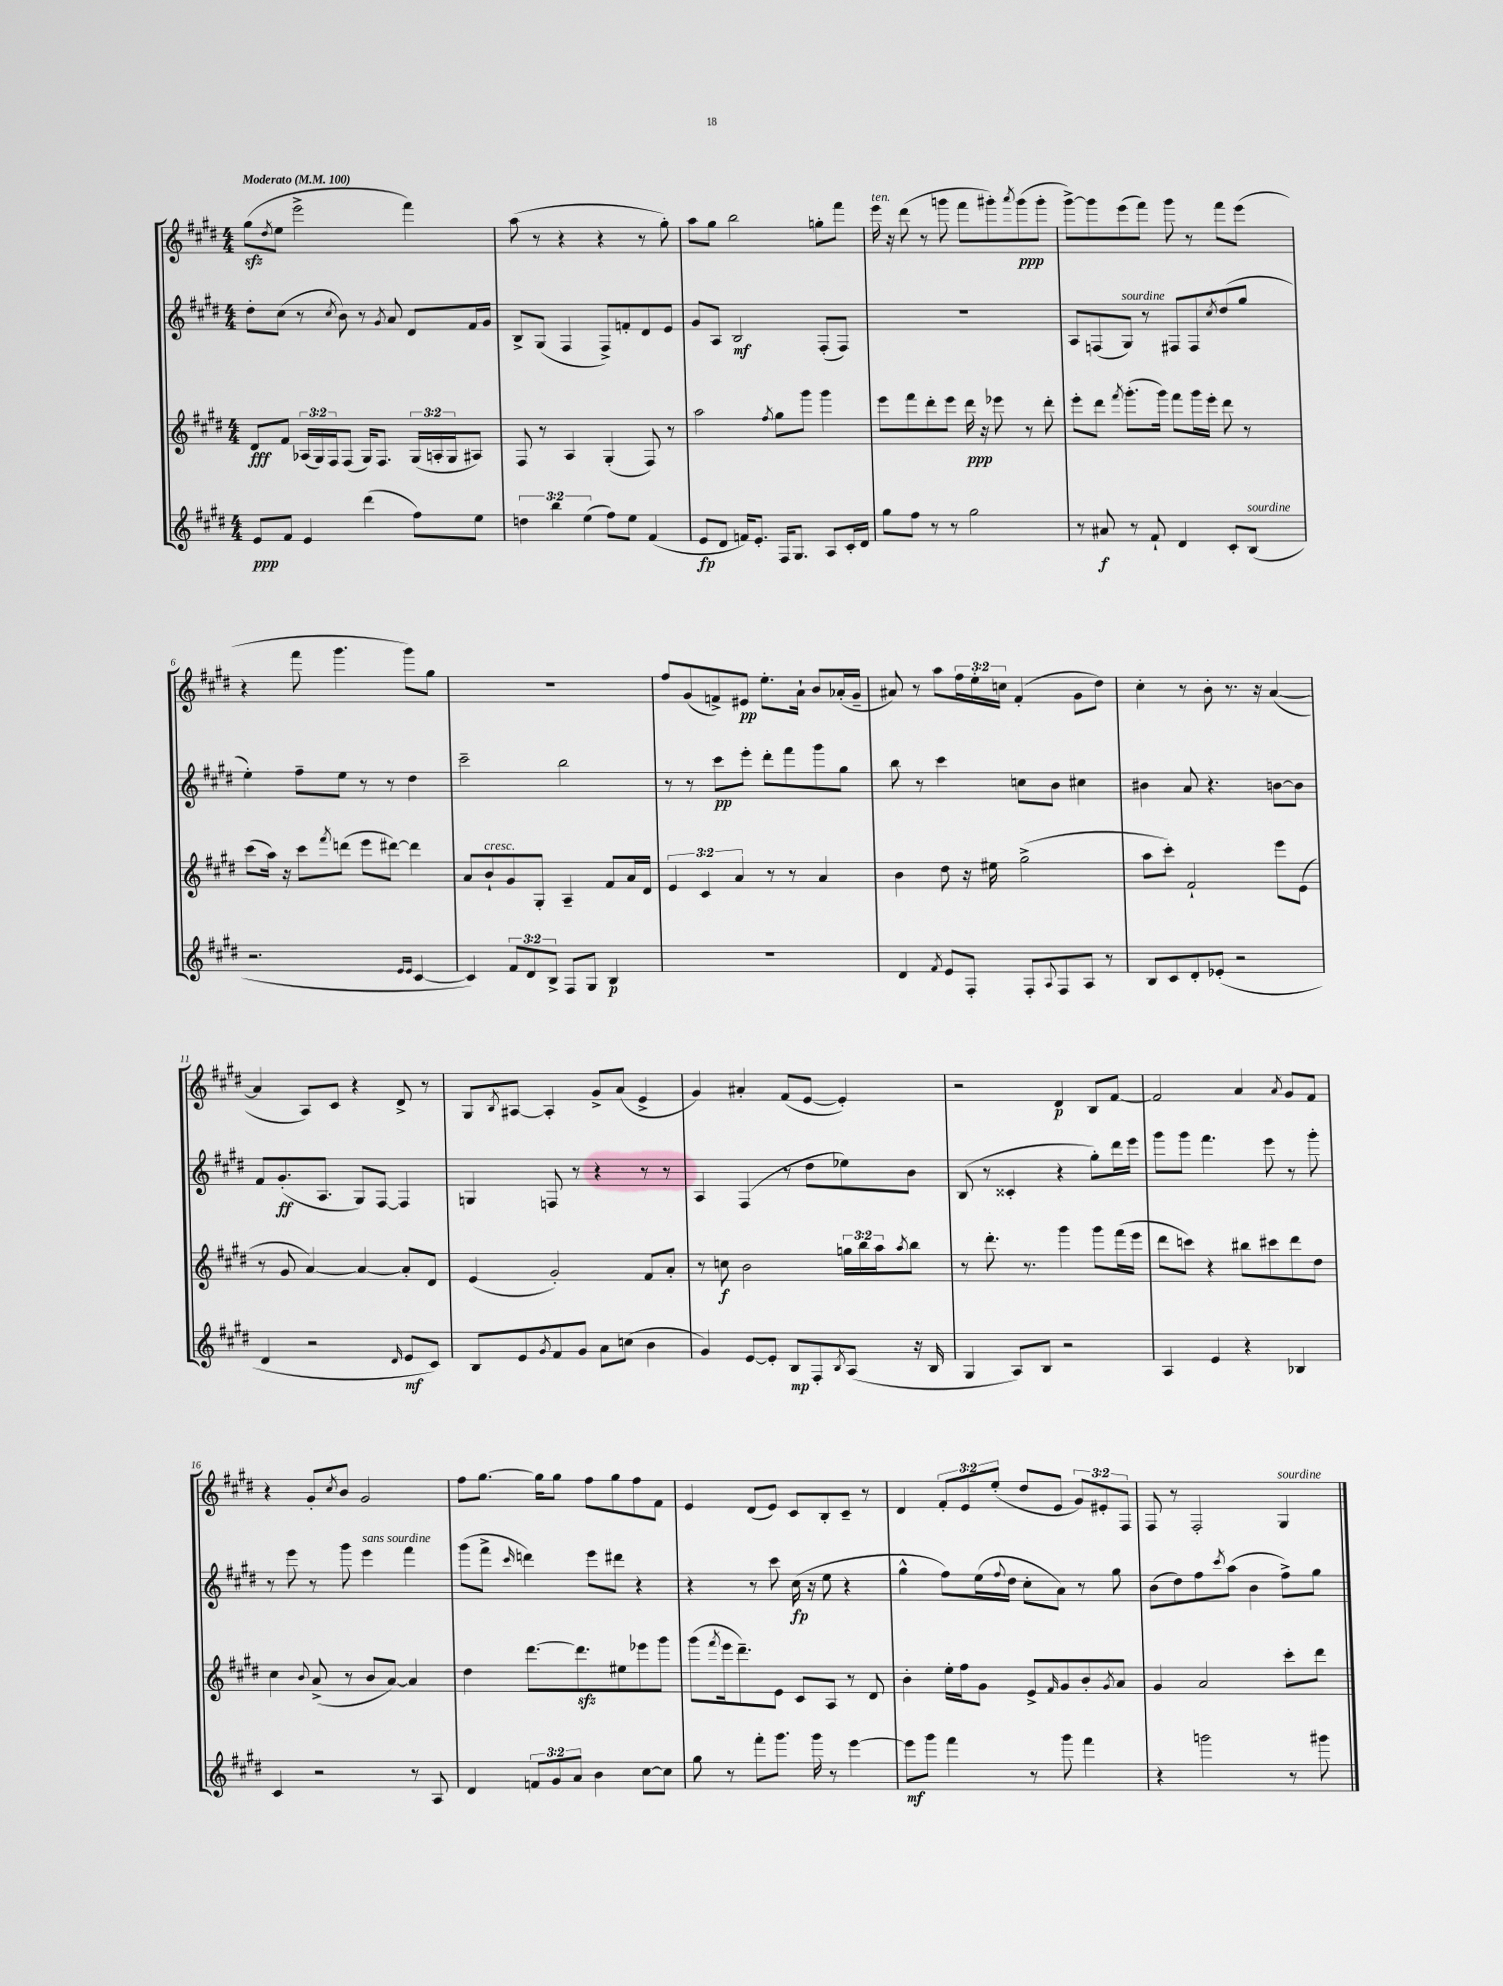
<<
\new StaffGroup <<
\new Staff = "s0" {
    \clef treble \key e \major \numericTimeSignature \time 4/4 \override Staff.TupletNumber.text = #tuplet-number::calc-fraction-text \tempo "Moderato" 4 = 100
    gis''8\sfz( \acciaccatura { dis''8 } e''8 e'''2-> fis'''4) |
    a''8( r8 r4 r4 r8 gis''8-.) |
    a''8 gis''8 b''2 g''8-. fis'''8 |
    e'''16^\markup { \italic "ten." } r16 dis'''8( r8 g'''8 fis'''8 gis'''8-.) \acciaccatura { a'''8 } gis'''8\ppp( gis'''8-. |
    gis'''8~->) gis'''8 e'''8( fis'''8) gis'''8 r8 fis'''8 e'''8( |
    r4 fis'''8 gis'''4. gis'''8) gis''8 |
    R1 |
    fis''8 gis'8( f'8->) eis'8\pp e''8.-. a'16-! b'8 aes'16-.( gis'16-- |
    ais'8) r8 a''8 \tuplet 3/2 { fis''16 e''16-. c''16 } fis'4-.( gis'8 dis''8) |
    cis''4-. r8 b'8-. r8. r16 a'4~( |
    a'4 a8) cis'8 r4 dis'8-> r8 |
    gis8 \acciaccatura { b8 } ais8~ ais4-. gis'8-> a'8( e'4-> |
    gis'4) ais'4-. fis'8( e'8~ e'4-.) |
    r2 dis'4\p b8 fis'8~ |
    fis'2 a'4 \acciaccatura { a'8 } gis'8 fis'8 |
    r4 gis'8-. \acciaccatura { cis''8 } b'8 gis'2 |
    fis''8 gis''8.~ gis''16 gis''8 fis''8 gis''8 fis''8 fis'8 |
    e'4 dis'8( e'8) cis'8 b8-. cis'8-- r8 |
    dis'4 \tuplet 3/2 { fis'8-. e'8 e''8-.( } dis''8 e'8 \tuplet 3/2 { gis'8) eis'8-. fis8 } |
    fis8 r8 fis2-. gis4^\markup { \italic "sourdine" } \bar "|." |
}
\new Staff = "s1" {
    \clef treble \key e \major \numericTimeSignature \time 4/4
    dis''8-. cis''8( r8 \acciaccatura { cis''8 } b'8) r8 \acciaccatura { gis'8 } a'8 dis'8 fis'16 gis'16 |
    b8-> gis8( fis4 fis8->) f'8-. dis'8 e'8 |
    gis'8 a8 b2\mf fis8-.( fis8) |
    R1 |
    a8 f8( gis8^\markup { \italic "sourdine" }) r8 fis8 fis8 \acciaccatura { cis''8 } dis''8( gis''8 |
    e''4-.) fis''8-- e''8 r8 r8 dis''4 |
    cis'''2-- b''2 |
    r8 r8 cis'''8\pp e'''8-. dis'''8-. fis'''8 gis'''8 gis''8 |
    b''8 r8 cis'''4 c''8 b'8 cis''4 |
    bis'4 a'8 r4. b'8~ b'8 |
    fis'8 gis'8.-.\ff( a8. gis8) fis8~ fis4 |
    g4 f8 r8 r4 r8 r8 |
    a4 fis4( r8 dis''8 ees''8) b'8 |
    b8( r8 cisis'4-. r4 gis''8-.) dis'''16 e'''16 |
    gis'''8 gis'''8 fis'''4. e'''8 r8 gis'''8-. |
    r8 e'''8 r8 gis'''8 e'''4^\markup { \italic "sans sourdine" } fis'''4 |
    gis'''8( fis'''8-> \grace { cis'''16 } d'''4) e'''8 dis'''8 r4 |
    r4 r8 cis'''8 cis''16\fp( r16 e''8 r4 |
    gis''4-^ fis''8) e''16( \appoggiatura { fis''8 } dis''16 cis''8-. a'8) r8 gis''8 |
    b'8( dis''8) fis''8 \acciaccatura { cis'''8 } a''8( b'4 fis''8->) gis''8 \bar "|." |
}
\new Staff = "s2" {
    \clef treble \key e \major \numericTimeSignature \time 4/4 \override Staff.TupletNumber.text = #tuplet-number::calc-fraction-text
    dis'8\fff fis'8 \tuplet 3/2 { aes16( gis16) fis16 } fis8( gis16) fis8. \tuplet 3/2 { gis16( a16-. gis16 } ais8) |
    fis8 r8 a4 gis4-.( fis8) r8 |
    a''2 \acciaccatura { fis''8 } gis''8 gis'''8 gis'''4 |
    e'''8 fis'''8 dis'''8-. e'''8 dis'''16\ppp r16 ees'''8 r8 dis'''8-. |
    e'''8-. dis'''8 \acciaccatura { fis'''8 } gis'''8.-.( gis'''16) fis'''8 gis'''16 e'''16-. dis'''8 r8 |
    cis'''8( a''16) r16 cis'''8 \acciaccatura { fis'''8 } d'''8( e'''8 dis'''8~) dis'''4 |
    a'8 b'8-!^\markup { \italic "cresc." } gis'8 gis8-. a4-- fis'8 a'16 dis'16 |
    \tuplet 3/2 { e'4 cis'4 a'4 } r8 r8 a'4 |
    b'4 dis''8 r16 eis''16 gis''2->( |
    a''8 cis'''8-.) fis'2-! e'''8 e'8( |
    r8 gis'8 a'4~) a'4~ a'8-. dis'8 |
    e'4( gis'2-.) fis'8 a'8-. |
    r8 c''8\f b'2 \tuplet 3/2 { g''16 b''16 a''16 } \acciaccatura { a''8 } b''8 |
    r8 dis'''8.-. r8. gis'''4 gis'''8 fis'''16( e'''16 |
    dis'''8 c'''8) r4 bis''8 cis'''8 dis'''8 dis''8 |
    cis''4 \appoggiatura { b'8 } a'8->( r8 b'8 a'8~) a'4 |
    dis''4 dis'''8.~ dis'''8.\sfz eis''8 ees'''8 gis'''8 |
    gis'''8( \acciaccatura { fis'''8 } e'''16 dis'''8.--) e'8 cis'8 a8 r8 dis'8 |
    b'4-. e''16-. fis''16 gis'8 e'8-> \grace { fis'16 } gis'8 b'8-. \acciaccatura { gis'8 } a'8 |
    gis'4 a'2 cis'''8-. dis'''8 \bar "|." |
}
\new Staff = "s3" {
    \clef treble \key e \major \numericTimeSignature \time 4/4 \override Staff.TupletNumber.text = #tuplet-number::calc-fraction-text
    e'8\ppp fis'8 e'4 dis'''4( fis''8) e''8 |
    \tuplet 3/2 { d''4 b''4 e''4( } fis''8) e''8 fis'4( |
    e'8\fp dis'8 f'16) e'8.-. fis16 gis8. a8 cis'16-. dis'16 |
    gis''8 fis''8 r8 r8 gis''2 |
    r8 ais'8\f r8 fis'8-! dis'4 cis'8-. b8^\markup { \italic "sourdine" }( |
    r2. \grace { e'16 e'16 } cis'4~ |
    cis'4) \tuplet 3/2 { fis'8 dis'8 b8-> } fis8 gis8 b4\p |
    R1 |
    dis'4 \acciaccatura { fis'8 } e'8 fis8-. fis8-. \appoggiatura { a8 } fis8 a8 r8 |
    b8 cis'8 dis'8-. ees'8-.( r2 |
    dis'4 r2 \grace { dis'16 } e'8\mf cis'8) |
    b8 e'8 \acciaccatura { gis'8 } fis'8 gis'8 a'8 c''8( b'4 |
    gis'4) e'8~ e'8-. b8\mp fis8-. \acciaccatura { b8 } a8( r16 b16 |
    gis4 a8) b8 r2 |
    a4 e'4 r4 bes4 |
    cis'4 r2 r8 a8 |
    dis'4 \tuplet 3/2 { f'8 gis'8 a'8 } b'4 cis''8~ cis''8 |
    gis''8 r8 fis'''8-. gis'''8. gis'''16 r8 e'''4~ |
    e'''8\mf gis'''8 fis'''4 r8 gis'''8 fis'''4 |
    r4 g'''2 r8 gis'''8 \bar "|." |
}
>>
>>
